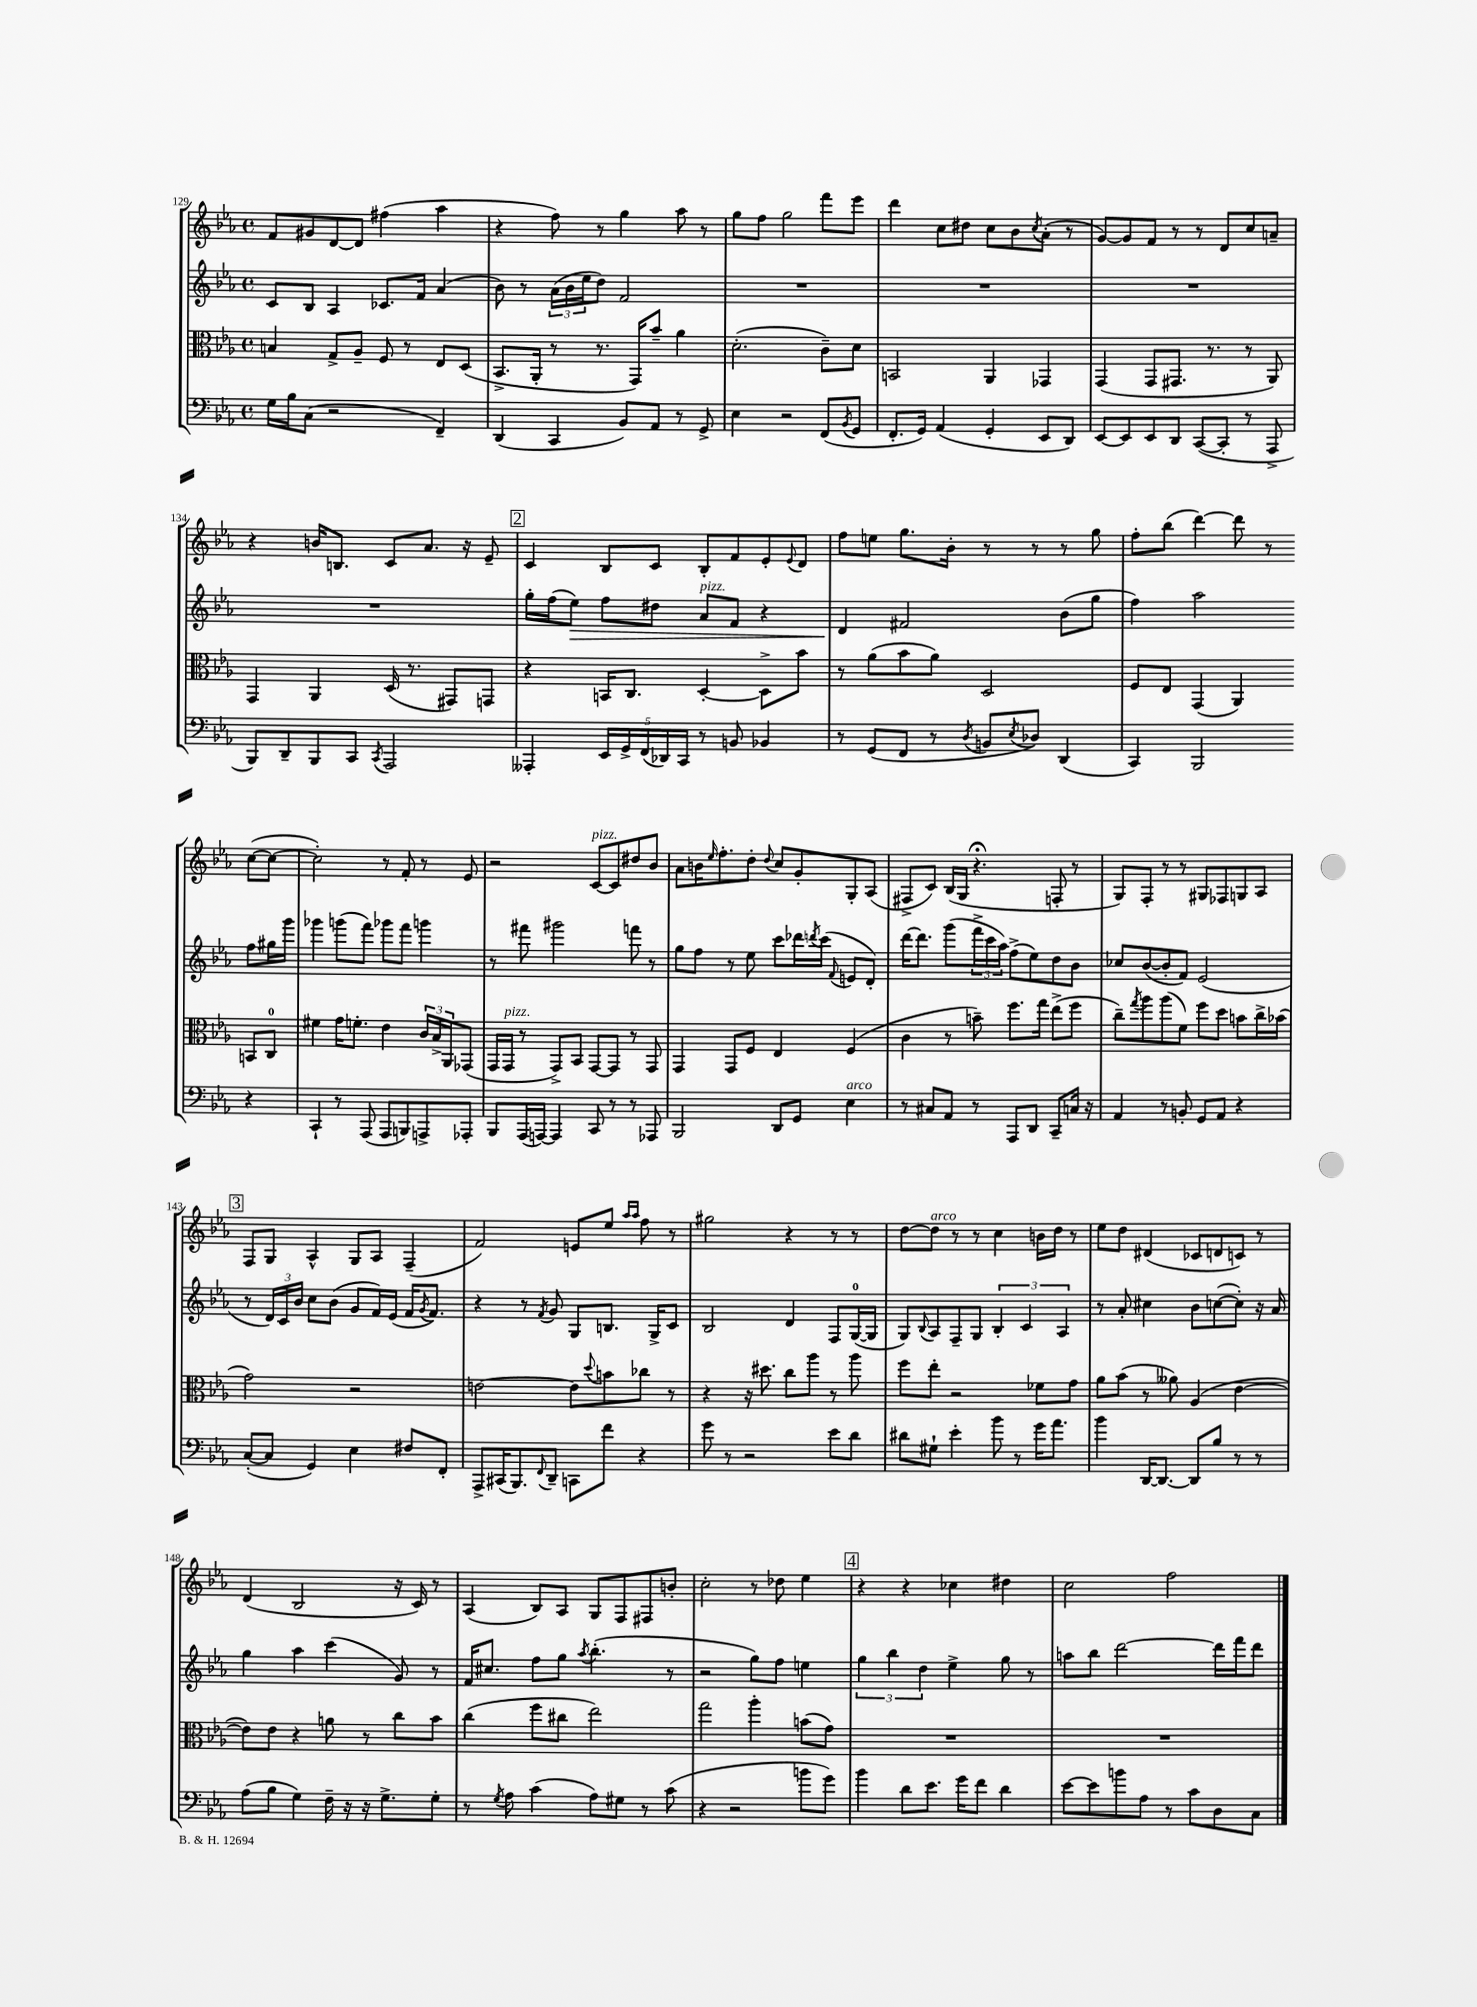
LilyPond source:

<<
\new StaffGroup <<
\new Staff = "s0" {
    \clef treble \key ees \major \defaultTimeSignature \time 4/4
    f'8 gis'8 d'8~ d'8 fis''4( aes''4 |
    r4 f''8) r8 g''4 aes''8 r8 |
    g''8 f''8 g''2 f'''8 ees'''8 |
    d'''4 c''8 dis''8 c''8 bes'8 \acciaccatura { c''8 } aes'8-.( r8 |
    g'8~) g'8 f'8 r8 r8 d'8 c''8 a'8-- |
    r4 b'16 b8. c'8 aes'8. r16 ees'8-- |
    \mark \markup { \box "2" } c'4 bes8 c'8 bes8-. f'8 ees'8-. \appoggiatura { ees'8 } d'8 |
    f''8 e''8 g''8. bes'16-. r8 r8 r8 g''8 |
    f''8-. bes''8( d'''4~) d'''8 r8 c''8~( c''8~ |
    c''2-.) r8 f'8-. r8 ees'8 |
    r2 c'8~^\markup { \italic "pizz." } c'8 dis''8 bes'8 |
    aes'8 b'16 \grace { ees''16 } f''8.-. d''8-. \appoggiatura { d''8 } c''8 g'8-. g8-. aes8( |
    fis8-> c'8) bes16( g16 r4.\fermata f8-. r8 |
    g8) f8-. r8 r8 gis8 fes8 g8 aes8 |
    \mark \markup { \box "3" } f8 g8 aes4-^ g8 aes8 f4--( |
    f'2) e'8 ees''8 \grace { aes''16 aes''16 } f''8 r8 |
    gis''2 r4 r8 r8 |
    d''8~ d''8^\markup { \italic "arco" } r8 r8 c''4 b'16 d''16 r8 |
    ees''8 d''8 dis'4( ces'8 d'8 c'8) r8 |
    d'4( bes2 r16 c'16) r8 |
    aes4( bes8) aes8 g8 f8 fis8 b'8-. |
    c''2-. r8 des''8 ees''4 |
    \mark \markup { \box "4" } r4 r4 ces''4 dis''4 |
    c''2 f''2 \bar "|." |
}
\new Staff = "s1" {
    \clef treble \key ees \major \defaultTimeSignature \time 4/4
    c'8 bes8 aes4 ces'8. f'16 aes'4( |
    bes'8) r8 \tuplet 3/2 { aes'16( bes'16 ees''16 } d''8) f'2 |
    R1 |
    R1 |
    R1 |
    R1 |
    \mark \markup { \box "2" } g''16-. f''16( ees''8\>) f''8 dis''8 aes'8^\markup { \italic "pizz." } f'8 r4 |
    d'4\! fis'2 bes'8( g''8 |
    f''4) aes''2 f''8 gis''16 g'''16 |
    ges'''4 g'''8( f'''8) ges'''8 f'''8 g'''4 |
    r8 fis'''8 gis'''2 f'''8 r8 |
    g''8 f''8 r8 ees''8 c'''8 des'''16 \acciaccatura { d'''8 } c'''16( \appoggiatura { f'8 } e'8 d'8-.) |
    d'''16~ d'''8. g'''8( \tuplet 3/2 { f'''16-> c'''16 aes''16) } f''8->( ees''8) d''8 bes'8 |
    ces''8 bes'8~( bes'8-. f'8) ees'2( |
    \mark \markup { \box "3" } r8 \tuplet 3/2 { d'16) c'16 bes'16 } c''8 bes'8( g'8 f'16) ees'16( f'16 \acciaccatura { g'8 } f'8.) |
    r4 r8 \acciaccatura { f'8 } g'8 g8 b8. g16-> c'8 |
    bes2 d'4 f8 g16-0~( g16 |
    g8) \appoggiatura { bes8 } aes8 f8-- g8 \tuplet 3/2 { bes4-. c'4 aes4 } |
    r8 aes'8-. cis''4 bes'8 c''8~( c''8-.) r16 aes'16 |
    g''4 aes''4 c'''4( g'8) r8 |
    f'16 cis''8. f''8 g''8 \acciaccatura { aes''8 } bes''4.-.( r8 |
    r2 g''8) f''8 e''4 |
    \mark \markup { \box "4" } \tuplet 3/2 { g''4 bes''4 d''4 } ees''4-> g''8 r8 |
    a''8 bes''8 d'''2~ d'''16 f'''16 d'''8 \bar "|." |
}
\new Staff = "s2" {
    \clef alto \key ees \major \defaultTimeSignature \time 4/4
    b4 g8-> aes8-- f8 r8 ees8 d8( |
    bes,8.-> aes,16-. r8 r8. g,16) bes'8-- aes'4 |
    d'2.-.( c'8--) d'8 |
    b,2 aes,4 ges,4 |
    g,4( g,8 gis,8. r8. r8 aes,8) |
    g,4 aes,4 d16( r8. gis,8) g,8 |
    \mark \markup { \box "2" } r4 b,16 c8. d4~-. d8-> bes'8 |
    r8 aes'8( bes'8 aes'8) d2 |
    f8 ees8 g,4( aes,4) b,8 c8-0 |
    fis'4 g'16 f'8.-. ees'4 \tuplet 3/2 { c'16 bes16-> aes,16 } ges,8( |
    g,16 g,16^\markup { \italic "pizz." } r8 g,8->) bes,8 g,8~ g,8 r8 g,8 |
    g,4 g,8 f8 ees4 f4( |
    c'4 r8 b'8--) f''8. g''16 ees''8->( f''8 |
    c''8--) \acciaccatura { g''8 } aes''8 aes''8( f'8) f''8 d''8 b'8 c''16-> bes'16( |
    \mark \markup { \box "3" } g'2) r2 |
    e'2~ e'8 \appoggiatura { d''8 } b'8 ces''8 r8 |
    r4 r16 dis''8. c''8 aes''8 r8 aes''8 |
    f''8 ees''8-. r2 fes'8 g'8 |
    aes'8 bes'8( r8 aeses'8) aes4( ees'4~ |
    ees'8) ees'8 r4 a'8 r8 c''8 bes'8 |
    c''4( f''8 cis''8 ees''2) |
    g''2 aes''4-. b'8( g'8) |
    \mark \markup { \box "4" } R1 |
    R1 \bar "|." |
}
\new Staff = "s3" {
    \clef bass \key ees \major \defaultTimeSignature \time 4/4
    g16 bes16 c8( r2 f,4--) |
    d,4( c,4 bes,8) aes,8 r8 g,8-> |
    ees4 r2 f,8( \acciaccatura { bes,8 } g,8 |
    f,8.-. g,16) aes,4( g,4-. ees,8 d,8) |
    ees,8~ ees,8 ees,8 d,8 c,8~( c,8-. r8 aes,,8-> |
    bes,,8) d,8-- bes,,8 c,8 \acciaccatura { c,8 } aes,,2 |
    \mark \markup { \box "2" } aeses,,4-. \tuplet 5/4 { ees,16 g,16-> f,16( des,16) c,16 } r8 b,8 bes,4 |
    r8 g,8( f,8 r8 \acciaccatura { d8 } b,8 \acciaccatura { ees8 } des8) d,4( |
    c,4) bes,,2 r4 |
    c,4-! r8 aes,,8( aes,,8 b,,8) a,,8-> aes,,8-. |
    bes,,8 aes,,16( a,,16~) a,,4 c,8 r8 r8 aes,,8 |
    bes,,2 d,8 g,8 ees4^\markup { \italic "arco" } |
    r8 cis8 aes,8 r8 aes,,8 d,8 c,8-- c16 r16 |
    aes,4 r8 b,8-. g,8 aes,8 r4 |
    \mark \markup { \box "3" } c8~-.( c8 g,4) ees4 fis8 f,8-. |
    aes,,8-> cis,16( bes,,8.) \appoggiatura { f,8 } d,8-- c,8 f'8 r4 |
    g'8 r8 r2 ees'8 d'8 |
    dis'8 gis8-! ees'4-. bes'8 r8 g'16 aes'8. |
    bes'4 d,16~ d,8.~ d,8 bes8 r8 r8 |
    aes8( bes8 g4) f16-- r16 r16 g8.-> g8-. |
    r8 \acciaccatura { g8 } aes8 c'4( aes8) gis8 r8 c'8( |
    r4 r2 b'8 g'8) |
    \mark \markup { \box "4" } bes'4 d'8 ees'8. g'16 f'8 d'4 |
    ees'8~ ees'8 b'8 aes8 r8 c'8 d8 c8 \bar "|." |
}
>>
>>
\layout { \context { \Score currentBarNumber = #129 } }
